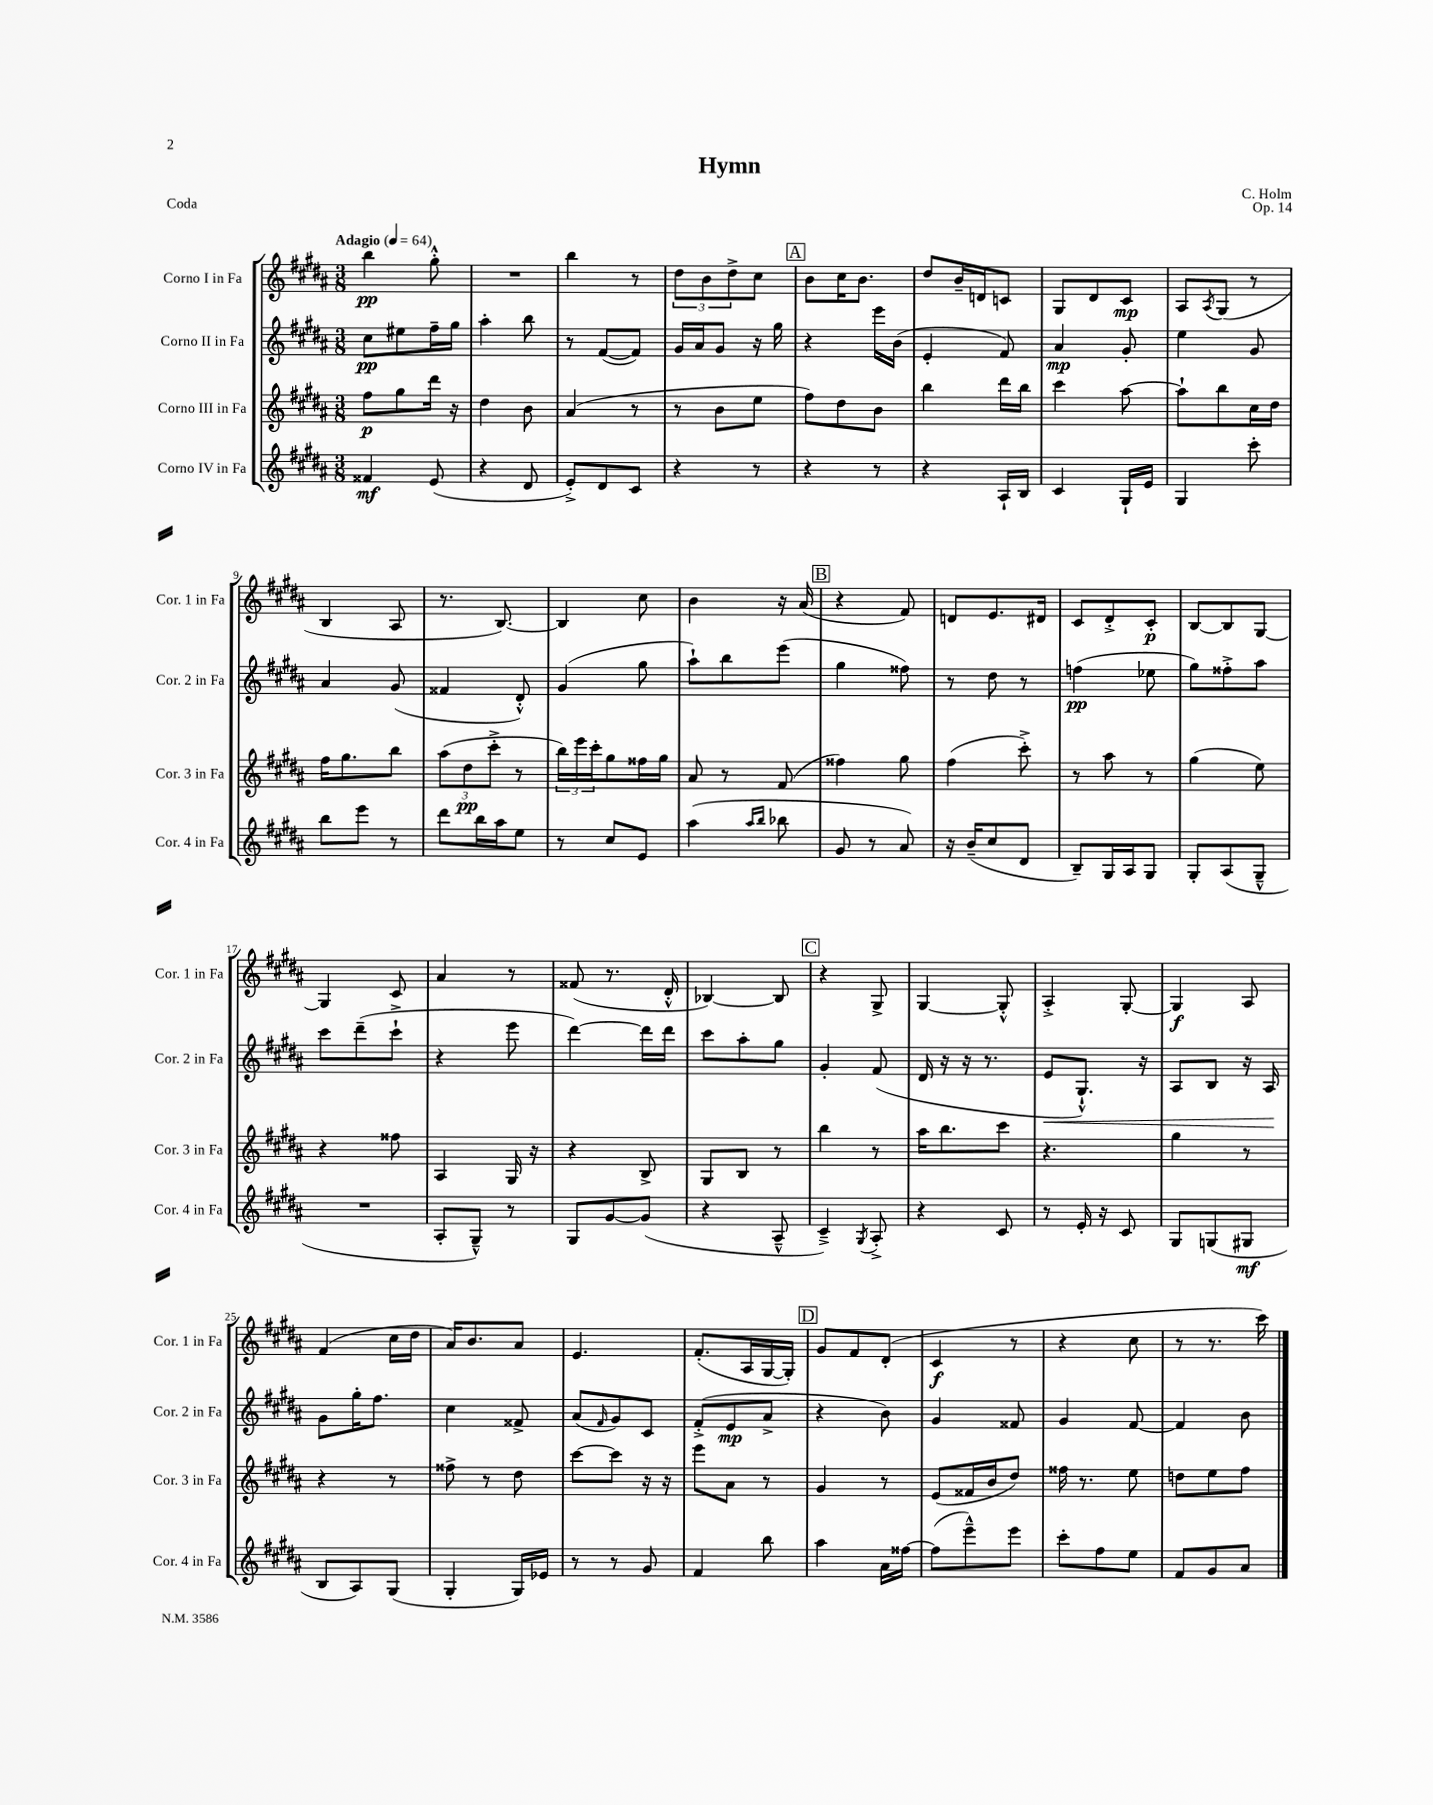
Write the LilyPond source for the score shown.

\header { title = "Hymn" composer = "C. Holm" opus = "Op. 14" piece = "Coda" }
<<
\new StaffGroup <<
\new Staff = "s0" \with { instrumentName = "Corno I in Fa" shortInstrumentName = "Cor. 1 in Fa" } {
    \clef treble \key b \major \numericTimeSignature \time 3/8 \tempo "Adagio" 4 = 64
    b''4\pp gis''8-.-^ |
    R4. |
    b''4 r8 |
    \tuplet 3/2 { dis''8 b'8 dis''8-> } cis''8 |
    \mark \markup { \box "A" } b'8 cis''16 b'8. |
    dis''8 b'16-- d'16 c'8 |
    gis8 dis'8 cis'8\mp |
    ais8 \acciaccatura { ais8 } gis8( r8 |
    b4 ais8 |
    r8. b8.~) |
    b4 cis''8 |
    b'4 r16 ais'16( |
    \mark \markup { \box "B" } r4 fis'8) |
    d'8 e'8. dis'16 |
    cis'8 dis'8-.-> cis'8-.\p |
    b8~ b8 gis8~ |
    gis4 cis'8 |
    ais'4 r8 |
    fisis'8( r8. dis'16-.-^ |
    bes4~) bes8 |
    \mark \markup { \box "C" } r4 gis8-> |
    gis4~ gis8-.-^ |
    ais4-.-> gis8~-. |
    gis4\f ais8 |
    fis'4( cis''16 dis''16 |
    ais'16) b'8. ais'8 |
    e'4. |
    fis'8.-.( ais16 gis16~ gis16-.) |
    \mark \markup { \box "D" } gis'8 fis'8 dis'8-.( |
    cis'4\f r8 |
    r4 cis''8 |
    r8 r8. cis'''16) \bar "|." |
}
\new Staff = "s1" \with { instrumentName = "Corno II in Fa" shortInstrumentName = "Cor. 2 in Fa" } {
    \clef treble \key b \major \numericTimeSignature \time 3/8
    cis''8\pp eis''8 fis''16-- gis''16 |
    ais''4-. b''8 |
    r8 fis'8~( fis'8) |
    gis'16 ais'16 gis'8 r16 gis''16 |
    \mark \markup { \box "A" } r4 e'''16 b'16( |
    e'4-. fis'8) |
    ais'4\mp gis'8-. |
    e''4 gis'8 |
    ais'4 gis'8( |
    fisis'4 dis'8-.-^) |
    gis'4( gis''8 |
    ais''8-!) b''8 e'''8( |
    \mark \markup { \box "B" } gis''4 fisis''8) |
    r8 dis''8 r8 |
    f''4\pp( ees''8 |
    gis''8) fisis''8-.-> ais''8 |
    cis'''8 dis'''8--( cis'''8-!-> |
    r4 e'''8 |
    dis'''4~) dis'''16 dis'''16 |
    cis'''8 ais''8-. gis''8 |
    \mark \markup { \box "C" } gis'4-. fis'8( |
    dis'16 r16 r16 r8. |
    e'8\< gis8.-!-^) r16 |
    ais8 b8 r16 ais16\! |
    gis'8 gis''16-. fis''8. |
    cis''4 fisis'8-> |
    ais'8( \grace { fis'16 } gis'8) cis'8 |
    fis'8-.->( e'8\mp ais'8-> |
    \mark \markup { \box "D" } r4 b'8) |
    gis'4 fisis'8 |
    gis'4 fis'8~ |
    fis'4 b'8 \bar "|." |
}
\new Staff = "s2" \with { instrumentName = "Corno III in Fa" shortInstrumentName = "Cor. 3 in Fa" } {
    \clef treble \key b \major \numericTimeSignature \time 3/8
    fis''8\p gis''8 dis'''16 r16 |
    dis''4 b'8 |
    ais'4( r8 |
    r8 b'8 e''8 |
    \mark \markup { \box "A" } fis''8) dis''8 b'8 |
    b''4 dis'''16 b''16 |
    cis'''4 ais''8~ |
    ais''8-! b''8 cis''16 dis''16 |
    fis''16 gis''8. b''8 |
    \tuplet 3/2 { ais''8( dis''8\pp cis'''8-.-> } r8 |
    \tuplet 3/2 { b''16) e'''16 cis'''16-. } gis''8 fisis''16 gis''16 |
    ais'8 r8 fis'8( |
    \mark \markup { \box "B" } fisis''4) gis''8 |
    fis''4( cis'''8-.->) |
    r8 ais''8 r8 |
    gis''4( e''8) |
    r4 fisis''8 |
    ais4 gis16 r16 |
    r4 b8-> |
    gis8 b8 r8 |
    \mark \markup { \box "C" } b''4 r8 |
    ais''16 b''8. cis'''8 |
    r4. |
    gis''4 r8 |
    r4 r8 |
    fisis''8-> r8 dis''8 |
    cis'''8~ cis'''8 r16 r16 |
    e'''8 ais'8 r8 |
    \mark \markup { \box "D" } gis'4 r8 |
    e'8( fisis'16 b'16 dis''8) |
    fisis''16 r8. e''8 |
    d''8 e''8 fis''8 \bar "|." |
}
\new Staff = "s3" \with { instrumentName = "Corno IV in Fa" shortInstrumentName = "Cor. 4 in Fa" } {
    \clef treble \key b \major \numericTimeSignature \time 3/8
    fisis'4\mf e'8( |
    r4 dis'8 |
    e'8-.->) dis'8 cis'8 |
    r4 r8 |
    \mark \markup { \box "A" } r4 r8 |
    r4 ais16-! b16 |
    cis'4 gis16-! e'16 |
    gis4 cis'''8-. |
    b''8 e'''8 r8 |
    dis'''8 b''16 ais''16 e''8 |
    r8 cis''8 e'8 |
    ais''4( \grace { ais''16 b''16 } bes''8 |
    \mark \markup { \box "B" } gis'8 r8 ais'8) |
    r16 b'16--( cis''8 dis'8 |
    b8--) gis16 ais16 gis8 |
    gis8-. ais8( gis8---^ |
    R4. |
    ais8-. gis8---^) r8 |
    gis8 gis'8~ gis'8( |
    r4 ais8---^ |
    \mark \markup { \box "C" } cis'4--->) \acciaccatura { gis8 } ais8-.-> |
    r4 cis'8 |
    r8 e'16-. r16 cis'8 |
    gis8 g8( gis8\mf |
    b8 ais8) gis8( |
    gis4-. gis16) ees'16 |
    r8 r8 gis'8 |
    fis'4 b''8 |
    \mark \markup { \box "D" } ais''4 ais'16 fisis''16~ |
    fisis''8( e'''8---^) e'''8 |
    cis'''8-. fis''8 e''8 |
    fis'8 gis'8 ais'8 \bar "|." |
}
>>
>>
